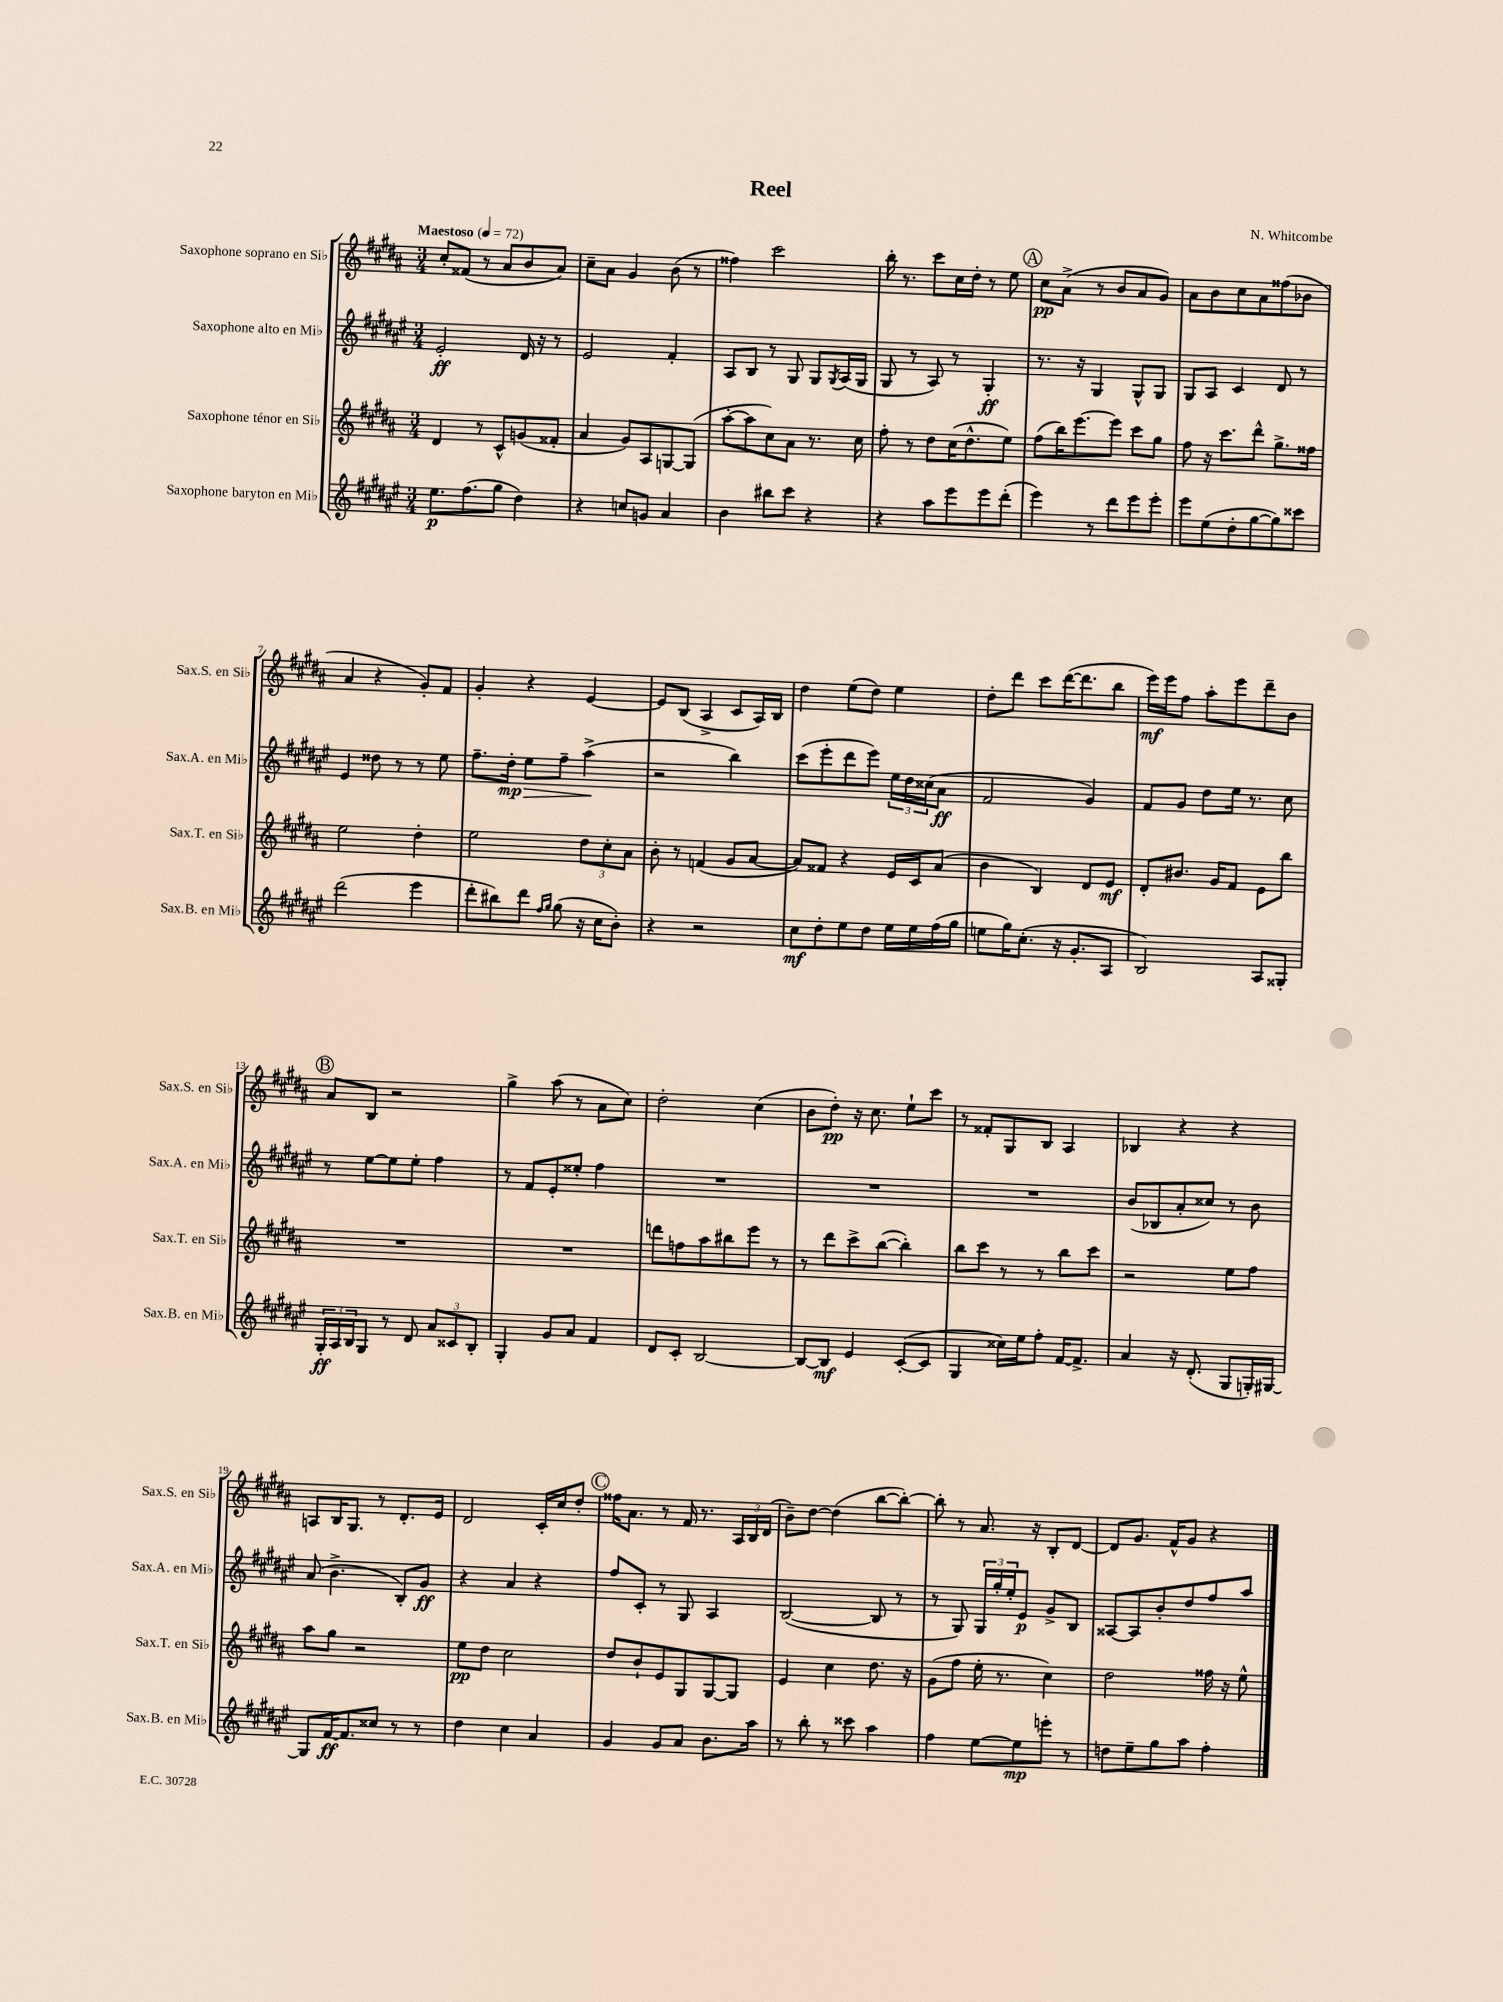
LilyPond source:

\header { title = "Reel" composer = "N. Whitcombe" }
<<
\new StaffGroup <<
\new Staff = "s0" \with { instrumentName = "Saxophone soprano en Sib" shortInstrumentName = "Sax.S. en Sib" } {
    \clef treble \key b \major \numericTimeSignature \time 3/4 \tempo "Maestoso" 4 = 72
    cis''8-. fisis'8( r8 ais'8 b'8 ais'8) |
    cis''8-- ais'8 gis'4 b'8( r8 |
    fisis''4) cis'''2 |
    b''16-. r8. cis'''8 cis''16 dis''16-. r8 e''8 |
    \mark \markup { \circle "A" } cis''8\pp ais'8->( r8 b'8 ais'8 gis'8) |
    ais'8 b'8 cis''8 ais'8 fisis''8( bes'8 |
    ais'4 r4 gis'8-.) fis'8 |
    gis'4-. r4 e'4~ |
    e'8 b8( ais4-> cis'8 ais16) b16 |
    dis''4 e''8( dis''8) e''4 |
    dis''8-. dis'''8 cis'''8 dis'''16~( dis'''8. b''8 |
    e'''16\mf) e'''16 fis''8 ais''8-. e'''8 dis'''8-- b'8 |
    \mark \markup { \circle "B" } ais'8 b8 r2 |
    gis''4-> ais''8( r8 ais'8 cis''8) |
    dis''2-. cis''4( |
    b'8 dis''8-.\pp) r16 cis''8. e''8-! cis'''8 |
    r8 fisis'8-. gis8 b8 ais4 |
    bes4 r4 r4 |
    a8 b16 gis8. r8 dis'8.-. e'16 |
    dis'2 cis'16-. cis''16 dis''8-. |
    \mark \markup { \circle "C" } fisis''16 ais'8. r8 fis'16 r8. \tuplet 3/2 { ais16 b16 dis'16( } |
    b'8--) dis''8~ dis''4( b''8~ b''8~-.) |
    b''8-. r8 ais'8. r16 b8-. dis'8~ |
    dis'8 gis'8. fis'16-^ gis'8 r4 \bar "|." |
}
\new Staff = "s1" \with { instrumentName = "Saxophone alto en Mib" shortInstrumentName = "Sax.A. en Mib" } {
    \clef treble \key fis \major \numericTimeSignature \time 3/4
    eis'2-.\ff dis'16 r16 r8 |
    eis'2 fis'4-. |
    ais8 b8 r8 gis8 gis8 \acciaccatura { gis8 } ais16( gis16 |
    gis8 r8 ais8) r8 gis4-.\ff |
    \mark \markup { \circle "A" } r8. r16 gis4 gis8-^ gis8 |
    gis8 ais8 cis'4 dis'8 r8 |
    eis'4 disis''8 r8 r8 eis''8 |
    fis''8.-- dis''16-.\mp eis''8\> fis''8-- ais''4->\!( |
    r2 b''4) |
    cis'''8( eis'''8-. dis'''8 eis'''8) \tuplet 3/2 { eis''16 dis''16 cisis''16( } ais'8\ff |
    fis'2 gis'4) |
    fis'8 gis'8 dis''8 eis''16 r8. cis''8 |
    \mark \markup { \circle "B" } r8 eis''8~ eis''8 eis''8-. fis''4 |
    r8 fis'8 eis'8-. eisis''8-. fis''4 |
    R2. |
    R2. |
    R2. |
    b'8( bes8 ais'8-. cisis''8) r8 b'8 |
    ais'8( b'4.-> b8-.) gis'8\ff |
    r4 ais'4 r4 |
    \mark \markup { \circle "C" } fis''8 cis'8-. r8 gis8 ais4 |
    b2~( b8 r8 |
    r8 gis8) \tuplet 3/2 { gis16 gis''16-. eis''16-. } eis'8\p gis'8-> b8 |
    aisis8~ aisis8 b'8-. dis''8 fis''8 ais''8 \bar "|." |
}
\new Staff = "s2" \with { instrumentName = "Saxophone ténor en Sib" shortInstrumentName = "Sax.T. en Sib" } {
    \clef treble \key b \major \numericTimeSignature \time 3/4
    dis'4 r8 cis'8-^ g'8( fisis'8-. |
    ais'4 gis'8) ais8 g8~ g8( |
    ais''8~-. ais''8 cis''8) ais'8 r8. cis''16 |
    fis''8-. r8 dis''8 cis''16( dis''8.-^ e''8) |
    \mark \markup { \circle "A" } fis''8( b''16) e'''8.~ e'''8 cis'''8 gis''8 |
    fis''8 r16 cis'''8. dis'''8-^ gis''8.-> fisis''16 |
    e''2 dis''4-. |
    e''2 \tuplet 3/2 { dis''8 cis''8-. ais'8 } |
    b'8-. r8 f'4( gis'8 ais'8~ |
    ais'8) fisis'8 r4 e'16 cis'16 ais'8( |
    b'4 b4) dis'8 e'8\mf |
    dis'8-. bis'8. gis'16 fis'8 e'8 b''8 |
    \mark \markup { \circle "B" } R2. |
    R2. |
    d'''8 f''8 ais''8 bis''8 e'''8 r8 |
    r8 dis'''8 cis'''8-> b''8~( b''4-.) |
    b''8 cis'''8 r8 r8 b''8 cis'''8 |
    r2 e''8 fis''8 |
    ais''8 gis''8 r2 |
    e''8\pp dis''8 cis''2 |
    \mark \markup { \circle "C" } dis''8 b'8-! e'8 gis8 gis8~ gis8 |
    e'4 cis''4 dis''8. r16 |
    gis'8( fis''8 e''16-. r8. cis''4) |
    dis''2 fisis''16 r16 e''8-^ \bar "|." |
}
\new Staff = "s3" \with { instrumentName = "Saxophone baryton en Mib" shortInstrumentName = "Sax.B. en Mib" } {
    \clef treble \key fis \major \numericTimeSignature \time 3/4
    eis''8.\p fis''8.( gis''8 dis''4) |
    r4 c''8 g'8 ais'4 |
    b'4 bis''8 cis'''8 r4 |
    r4 ais''8 eis'''8 eis'''8 dis'''8-.( |
    \mark \markup { \circle "A" } eis'''4) r8 dis'''8 eis'''8 eis'''8-. |
    eis'''8 eis''8( dis''8-. gis''8~ gis''8) cisis'''8 |
    dis'''2( eis'''4 |
    dis'''8-. bis''8) dis'''8 \grace { fis''16 gis''16 } gis''8( r16 cis''16 b'8-.) |
    r4 r2 |
    cis''8\mf dis''8-. eis''8 dis''8 eis''16 eis''16 fis''16( gis''16 |
    e''8 gis''16) cis''8.-.( r16 gis'8.-. ais8 |
    b2) ais8 gisis8-. |
    \mark \markup { \circle "B" } \tuplet 3/2 { gis16-.\ff ais16 b16 } gis8 r8 dis'8 \tuplet 3/2 { ais'8 cisis'8 b8-. } |
    gis4-. gis'8 ais'8 fis'4 |
    dis'8 cis'8-. b2~ |
    b8~ b8\mf eis'4 cis'8~-.( cis'8 |
    gis4 cisis''16) eis''16 fis''8-. fis'16~ fis'8.-> |
    ais'4 r16 dis'8.-.( gis8 g16-.) gis16~ |
    gis8 fis'16~\ff fis'8. cisis''8 r8 r8 |
    dis''4 cis''4 ais'4 |
    \mark \markup { \circle "C" } gis'4 gis'8 ais'8 b'8. ais''16 |
    r8 b''8-. r8 cisis'''8 ais''4 |
    fis''4 eis''8~ eis''8\mp e'''8-. r8 |
    d''8 eis''8-- gis''8 ais''8 fis''4-. \bar "|." |
}
>>
>>
